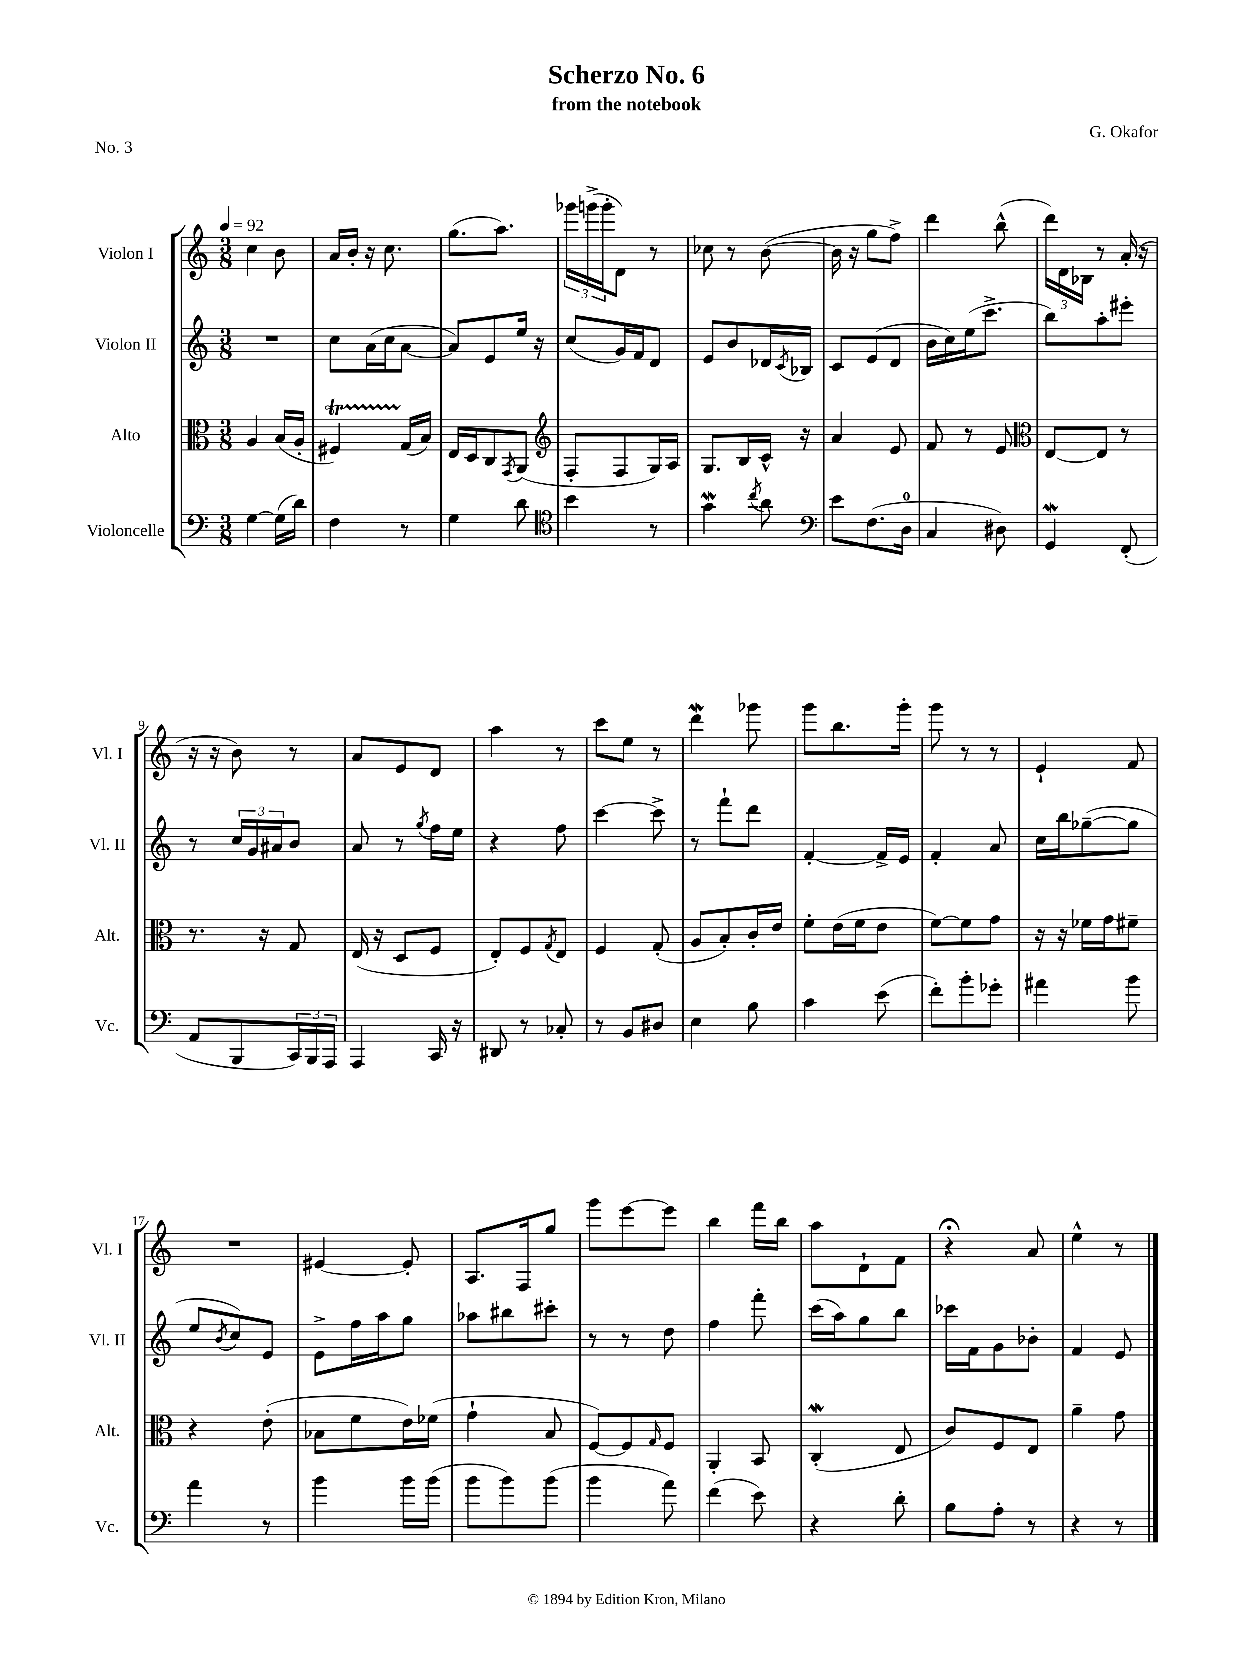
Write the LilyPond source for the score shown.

\header { title = "Scherzo No. 6" composer = "G. Okafor" subtitle = "from the notebook" piece = "No. 3" }
<<
\new StaffGroup <<
\new Staff = "s0" \with { instrumentName = "Violon I" shortInstrumentName = "Vl. I" } {
    \clef treble \key c \major \numericTimeSignature \time 3/8 \tempo 4 = 92
    c''4 b'8 |
    a'16 b'16-. r16 c''8. |
    g''8.( a''8.) |
    \tuplet 3/2 { ges'''16 g'''16->( g'''16-. } d'8) r8 |
    ces''8 r8 b'8~( |
    b'16 r16 g''8 f''8->) |
    d'''4 b''8-^( |
    \tuplet 3/2 { d'''16) d'16 bes16 } r8 a'16-.( r16 |
    r16 r16 b'8) r8 |
    a'8 e'8 d'8 |
    a''4 r8 |
    c'''8 e''8 r8 |
    d'''4\mordent ges'''8 |
    g'''8 b''8. g'''16-. |
    g'''8 r8 r8 |
    e'4-! f'8 |
    R4. |
    eis'4~ eis'8-. |
    a8. f16 g''8 |
    g'''8 e'''8~ e'''8 |
    b''4 f'''16 b''16 |
    a''8 d'8-! f'8 |
    r4\fermata a'8 |
    e''4-^ r8 \bar "|." |
}
\new Staff = "s1" \with { instrumentName = "Violon II" shortInstrumentName = "Vl. II" } {
    \clef treble \key c \major \numericTimeSignature \time 3/8
    R4. |
    c''8 a'16( c''16 a'8~ |
    a'8) e'8 e''16 r16 |
    c''8( g'16) f'16 d'8 |
    e'8 b'8 des'16 \acciaccatura { c'8 } bes16 |
    c'8 e'8( d'8 |
    b'16 c''16) e''16( c'''8.-> |
    b''8) a''8-. eis'''8-. |
    r8 \tuplet 3/2 { c''16 g'16 ais'16 } b'8 |
    a'8 r8 \acciaccatura { g''8 } f''16 e''16 |
    r4 f''8 |
    c'''4~ c'''8-> |
    r8 f'''8-! d'''8 |
    f'4~-. f'16-> e'16 |
    f'4-. a'8 |
    c''16 b''16 ges''8~--( ges''8 |
    e''8 \acciaccatura { b'8 } c''8) e'8 |
    e'8-> f''16 a''16 g''8 |
    aes''8 bis''8 cis'''8-. |
    r8 r8 d''8 |
    f''4 f'''8-. |
    c'''16( a''16) g''8 b''8 |
    ces'''16 f'16 g'8 bes'8-. |
    f'4 e'8 \bar "|." |
}
\new Staff = "s2" \with { instrumentName = "Alto" shortInstrumentName = "Alt." } {
    \clef alto \key c \major \numericTimeSignature \time 3/8
    a4 b16( a16-. |
    fis4\startTrillSpan) g16\stopTrillSpan( b16) |
    e16 d16 c8 \acciaccatura { g,8 } a,8( |
    \clef treble f8-. f8 g16) a16 |
    g8. b16 c'16-^ r16 |
    a'4 e'8 |
    f'8 r8 e'8 |
    \clef alto e8~ e8 r8 |
    r8. r16 g8 |
    e16( r16 d8 f8 |
    e8-.) f8 \acciaccatura { g8 } e8 |
    f4 g8-.( |
    a8 b8-.) c'16-. e'16 |
    f'8-. e'16( f'16 e'8 |
    f'8~) f'8 g'8 |
    r16 r16 fes'16 g'16 fis'8-- |
    r4 e'8-.( |
    bes8 f'8 e'16) fes'16( |
    g'4-! b8 |
    f8~) f8 \grace { g16 } f8 |
    a,4-. b,8 |
    c4-.\mordent( e8 |
    c'8) f8 e8 |
    a'4-- g'8 \bar "|." |
}
\new Staff = "s3" \with { instrumentName = "Violoncelle" shortInstrumentName = "Vc." } {
    \clef bass \key c \major \numericTimeSignature \time 3/8
    g4~ g16( d'16) |
    f4 r8 |
    g4 d'8 |
    \clef tenor b'4 r8 |
    g'4\mordent \acciaccatura { c''8 } a'8 |
    \clef bass e'8 f8.( d16-0 |
    c4 dis8) |
    g,4\mordent f,8-.( |
    a,8 b,,8 \tuplet 3/2 { c,16) b,,16 a,,16 } |
    a,,4 c,16 r16 |
    dis,8 r8 ces8-. |
    r8 b,8 dis8 |
    e4 b8 |
    c'4 e'8( |
    f'8-.) b'8-. ges'8-. |
    ais'4 b'8 |
    a'4 r8 |
    b'4 b'16 b'16( |
    b'8 b'8) b'8( |
    b'4 a'8) |
    f'4( e'8) |
    r4 d'8-. |
    b8 a8-. r8 |
    r4 r8 \bar "|." |
}
>>
>>
